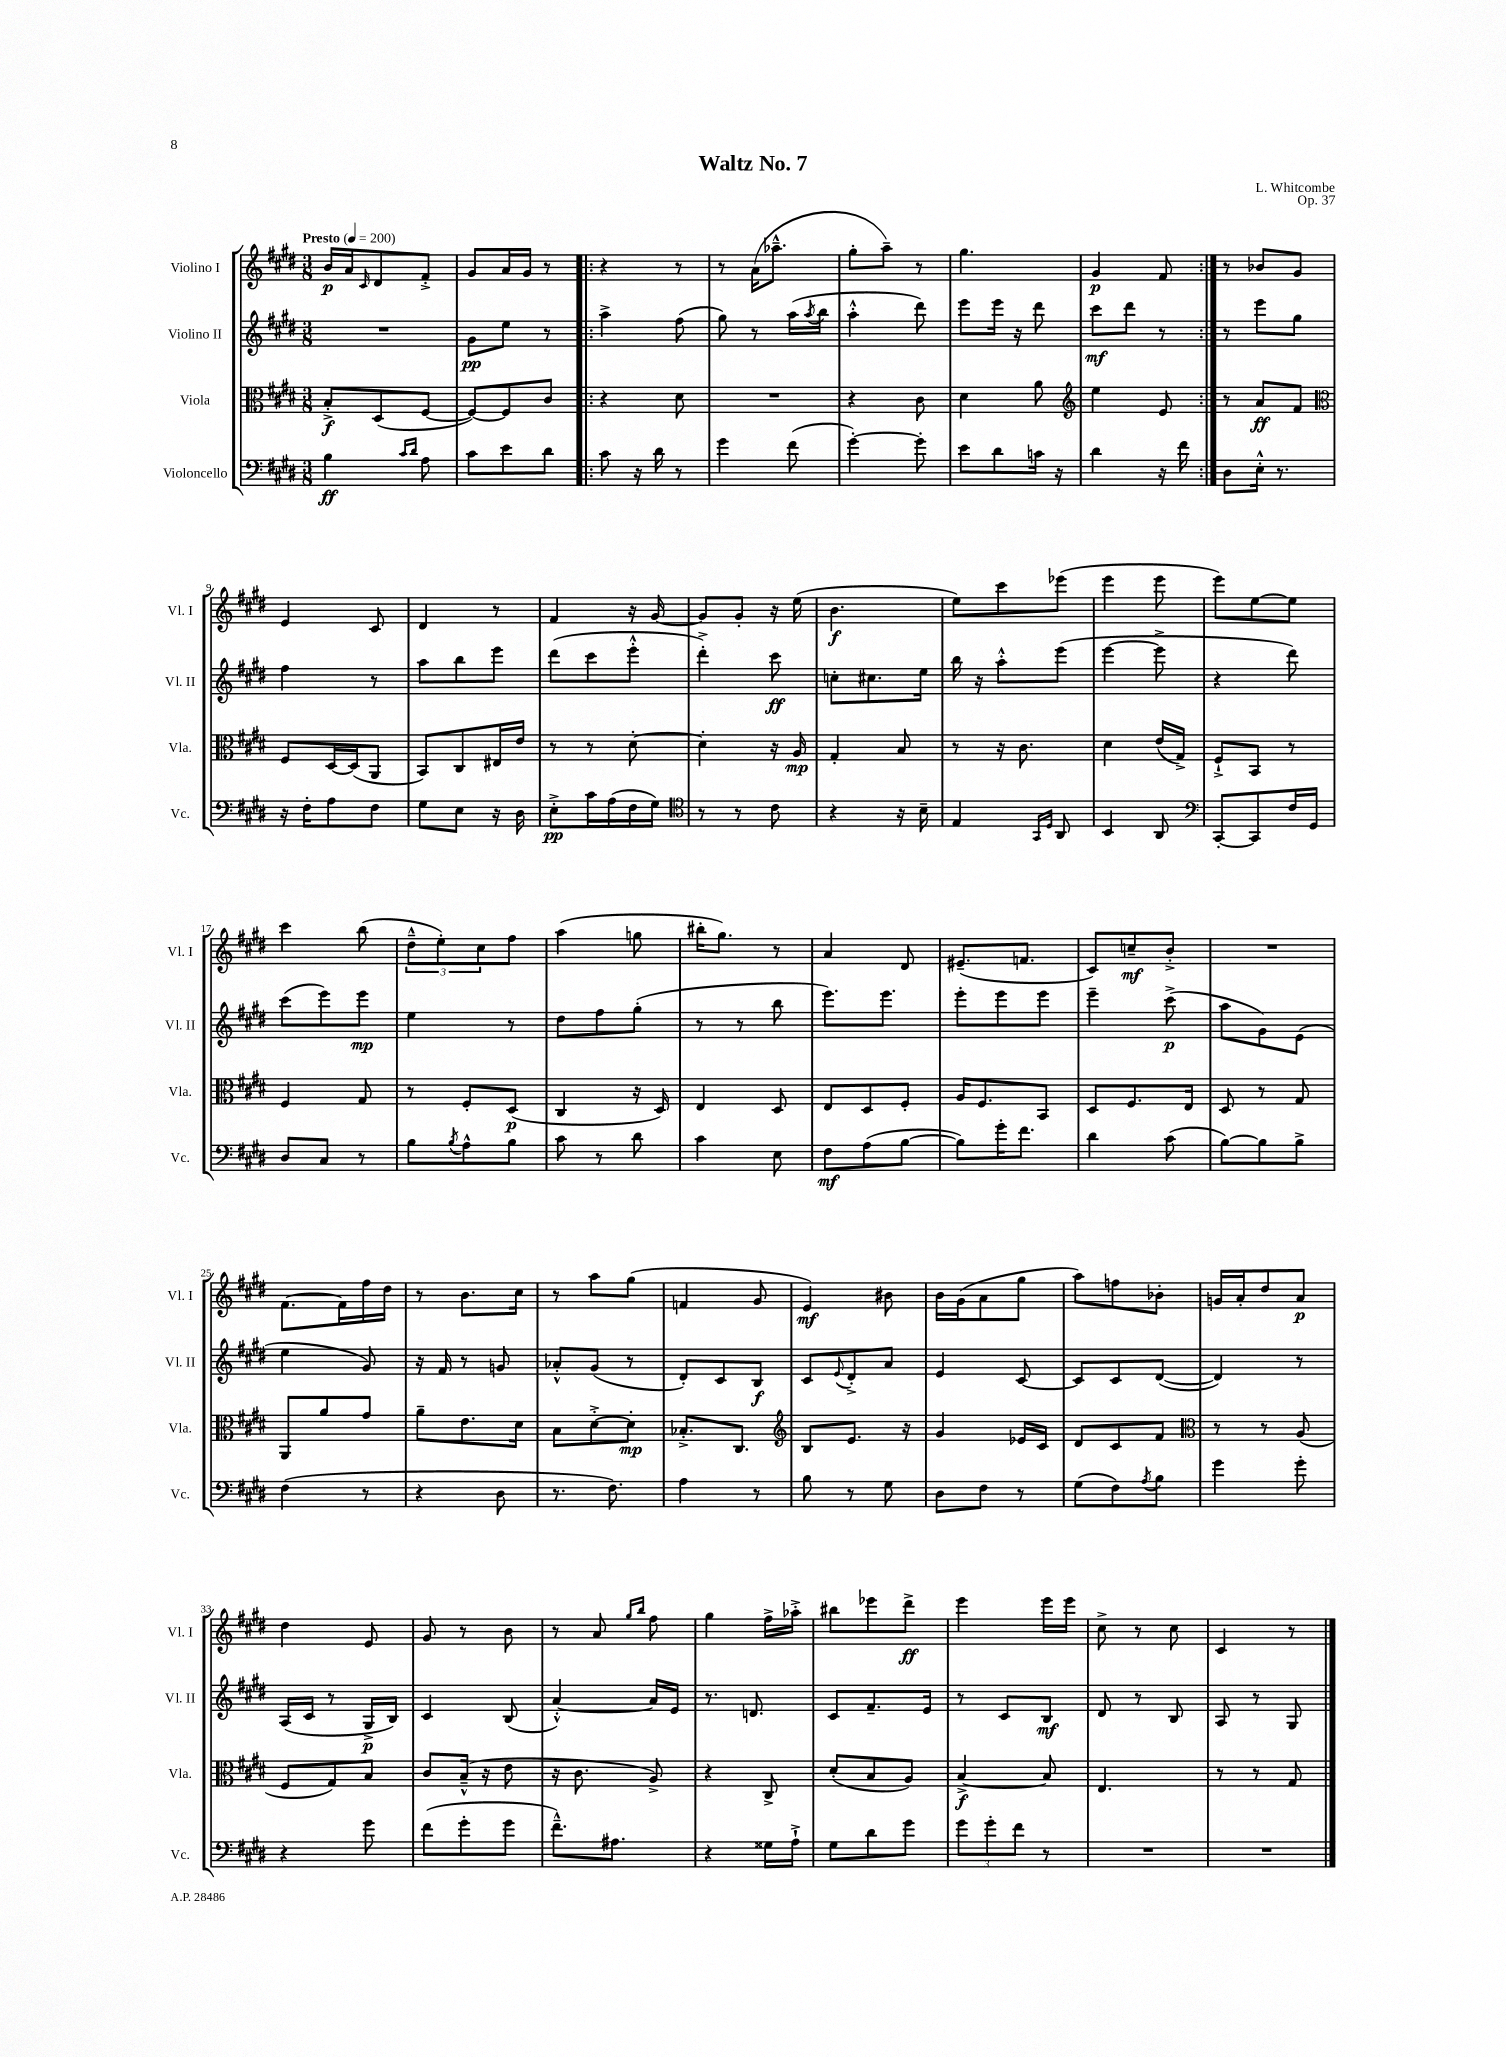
\header { title = "Waltz No. 7" composer = "L. Whitcombe" opus = "Op. 37" }
<<
\new StaffGroup <<
\new Staff = "s0" \with { instrumentName = "Violino I" shortInstrumentName = "Vl. I" } {
    \clef treble \key e \major \numericTimeSignature \time 3/8 \tempo "Presto" 4 = 200
    b'16\p a'16 \grace { cis'16 } dis'8 fis'8-.-> |
    gis'8 a'16 gis'16 r8 |
    \repeat volta 2 { r4 r8 |
    r8 a'16( aes''8.---^ |
    gis''8-. a''8--) r8 |
    gis''4. |
    gis'4\p fis'8 | }
    r8 bes'8 gis'8 |
    e'4 cis'8 |
    dis'4 r8 |
    fis'4 r16 gis'16~ |
    gis'8 gis'8-. r16 e''16( |
    b'4.\f |
    e''8) cis'''8 ees'''8( |
    e'''4 e'''8 |
    e'''8) e''8~ e''8 |
    cis'''4 b''8( |
    \tuplet 3/2 { dis''8---^ e''8-.) cis''8 } fis''8 |
    a''4( g''8 |
    bis''16-. gis''8.) r8 |
    a'4 dis'8 |
    eis'8.--( f'8. |
    cis'8) c''8--\mf b'8-.-> |
    R4. |
    fis'8.~ fis'16 fis''16 dis''16 |
    r8 b'8. cis''16 |
    r8 a''8 gis''8( |
    f'4 gis'8 |
    e'4\mf) bis'8 |
    b'16 gis'16( a'8 gis''8 |
    a''8) f''8 bes'8-. |
    g'16 a'16-. dis''8 a'8\p |
    dis''4 e'8 |
    gis'8 r8 b'8 |
    r8 a'8 \grace { gis''16 b''16 } fis''8 |
    gis''4 fis''16-> aes''16-.-> |
    bis''8 ees'''8 dis'''8->\ff |
    e'''4 e'''16 e'''16 |
    cis''8-> r8 cis''8 |
    cis'4 r8 \bar "|." |
}
\new Staff = "s1" \with { instrumentName = "Violino II" shortInstrumentName = "Vl. II" } {
    \clef treble \key e \major \numericTimeSignature \time 3/8
    R4. |
    gis'8\pp e''8 r8 |
    \repeat volta 2 { a''4-> fis''8( |
    gis''8) r8 a''16( \acciaccatura { a''8 } b''16 |
    a''4-.-^ dis'''8) |
    e'''8 e'''16 r16 dis'''8 |
    cis'''8\mf dis'''8 r8 | }
    r8 e'''8 gis''8 |
    fis''4 r8 |
    a''8 b''8 e'''8 |
    dis'''8( cis'''8 e'''8-.-^ |
    dis'''4-.->) cis'''8\ff |
    c''8-. cis''8. e''16 |
    b''16 r16 a''8-.-^ e'''8( |
    e'''4~ e'''8-> |
    r4 dis'''8) |
    cis'''8( e'''8) e'''8\mp |
    e''4 r8 |
    dis''8 fis''8 gis''8-.( |
    r8 r8 b''8 |
    e'''8.) e'''8. |
    e'''8-. e'''8 e'''8 |
    e'''4-- cis'''8->\p( |
    a''8 gis'8) e'8( |
    e''4 gis'8) |
    r16 fis'16 r8 g'8 |
    aes'8-.-^ gis'8( r8 |
    dis'8-.) cis'8 b8\f |
    cis'8 \appoggiatura { e'8 } dis'8-.-> a'8 |
    e'4 cis'8~ |
    cis'8 cis'8 dis'8~( |
    dis'4) r8 |
    a16( cis'16 r8 gis16->\p b16) |
    cis'4 b8( |
    a'4~-.-^) a'16 e'16 |
    r8. d'8. |
    cis'8 fis'8.-- e'16 |
    r8 cis'8 b8\mf |
    dis'8 r8 b8 |
    a8 r8 gis8 \bar "|." |
}
\new Staff = "s2" \with { instrumentName = "Viola" shortInstrumentName = "Vla." } {
    \clef alto \key e \major \numericTimeSignature \time 3/8
    b8-.->\f dis8( fis8~ |
    fis8~) fis8 cis'8 |
    \repeat volta 2 { r4 dis'8 |
    R4. |
    r4 cis'8 |
    dis'4 a'8 |
    \clef treble e''4 e'8 | }
    r8 a'8\ff fis'8 |
    \clef alto fis8 dis16~ dis16( a,8 |
    b,8) cis8 eis16 e'16 |
    r8 r8 dis'8~-. |
    dis'4-. r16 a16\mp |
    gis4-. b8 |
    r8 r16 cis'8. |
    dis'4 e'16( gis16->) |
    fis8-!-> b,8 r8 |
    fis4 gis8 |
    r8 fis8-. dis8\p( |
    cis4 r16 dis16) |
    e4 dis8 |
    e8 dis8 fis8-. |
    a16 fis8. b,8 |
    dis8 fis8. e16 |
    dis8 r8 gis8 |
    a,8 a'8 gis'8 |
    a'8-- e'8. dis'16 |
    b8 dis'8~-.-> dis'8-.\mp |
    bes8.-.-> cis8. |
    \clef treble b8 e'8. r16 |
    gis'4 ees'16 cis'16 |
    dis'8 cis'8 fis'8 |
    \clef alto r8 r8 a8( |
    fis8 gis8) b8 |
    cis'8 b16---^( r16 e'8 |
    r16 cis'8. a8->) |
    r4 cis8-> |
    dis'8-.( b8 a8) |
    b4~->\f b8 |
    e4. |
    r8 r8 gis8 \bar "|." |
}
\new Staff = "s3" \with { instrumentName = "Violoncello" shortInstrumentName = "Vc." } {
    \clef bass \key e \major \numericTimeSignature \time 3/8
    b4\ff \grace { cis'16 dis'16 } a8 |
    cis'8 e'8 dis'8 |
    \repeat volta 2 { cis'8 r16 dis'16 r8 |
    gis'4 fis'8( |
    gis'4~-.) gis'8-. |
    e'8 dis'8 c'16 r16 |
    dis'4 r16 fis'16 | }
    dis8 e16-.-^ r8. |
    r16 fis16-. a8 fis8 |
    gis8 e8 r16 dis16 |
    e8-.->\pp cis'16 a16( fis16 gis16) |
    \clef tenor r8 r8 cis'8 |
    r4 r16 b16-- |
    e4 \grace { gis,16 dis16 } a,8 |
    b,4 a,8 |
    \clef bass cis,8~-. cis,8 fis16 gis,16 |
    dis8 cis8 r8 |
    b8 \acciaccatura { b8 } a8-^ b8 |
    cis'8 r8 dis'8 |
    cis'4 e8 |
    fis8\mf a8( b8~ |
    b8) gis'16-. fis'8. |
    dis'4 cis'8( |
    b8~) b8 b8-> |
    fis4( r8 |
    r4 dis8 |
    r8. fis8.) |
    a4 r8 |
    b8 r8 gis8 |
    dis8 fis8 r8 |
    gis8( fis8) \acciaccatura { a8 } b8 |
    gis'4 gis'8-. |
    r4 gis'8 |
    fis'8( gis'8-. gis'8 |
    fis'8.---^) ais8. |
    r4 gisis16 a16-!-> |
    gis8 dis'8 gis'8 |
    \tuplet 3/2 { gis'8 gis'8-. fis'8 } r8 |
    R4. |
    R4. \bar "|." |
}
>>
>>
